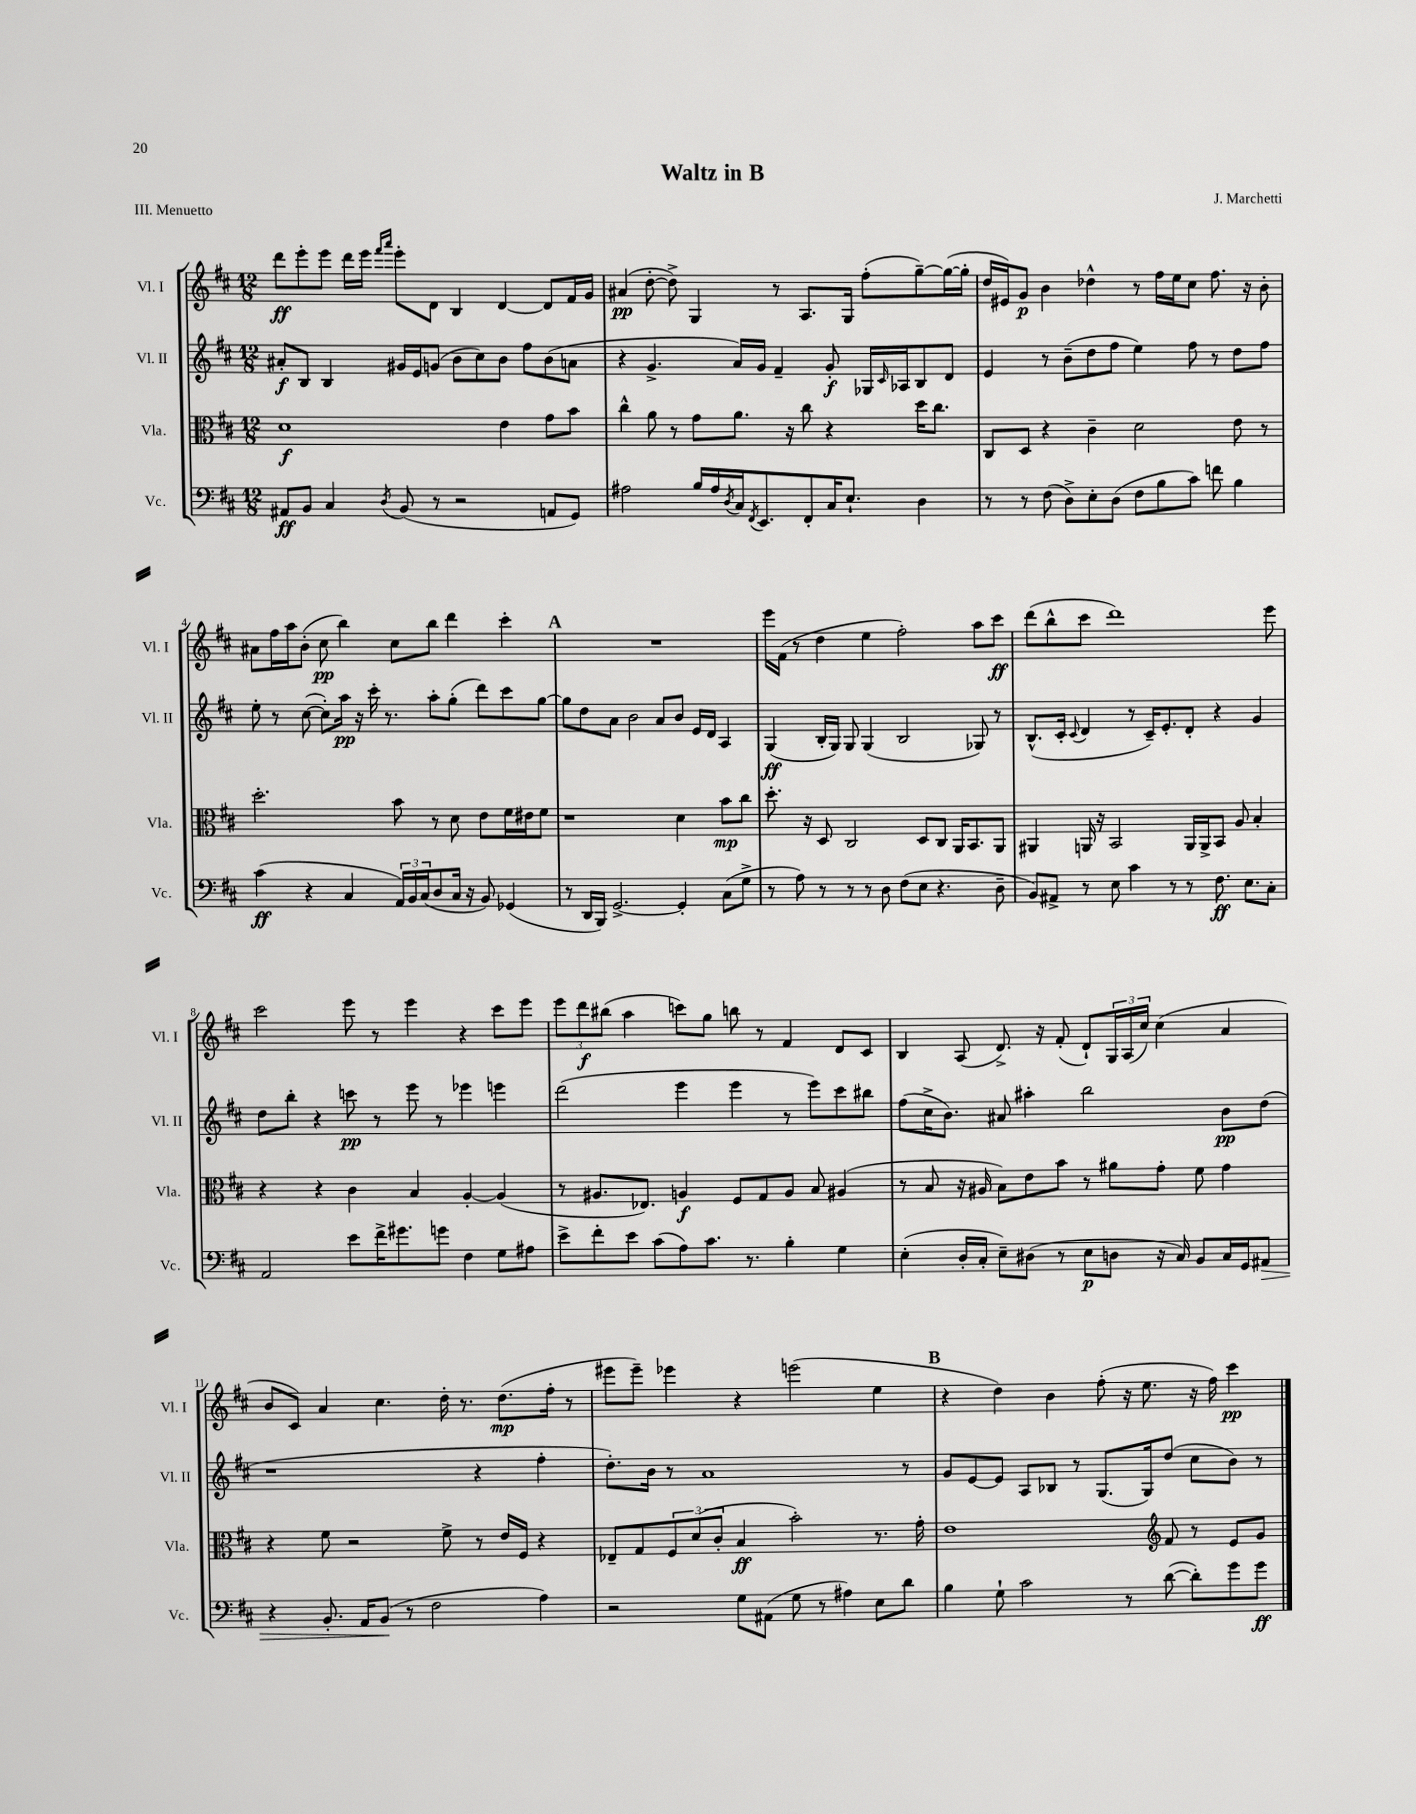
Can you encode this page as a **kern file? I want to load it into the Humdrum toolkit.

**kern	**kern	**kern	**kern
*staff4	*staff3	*staff2	*staff1
*clefF4	*clefC3	*clefG2	*clefG2
*k[f#c#]	*k[f#c#]	*k[f#c#]	*k[f#c#]
*M12/8	*M12/8	*M12/8	*M12/8
8AA#	1d	8a#'	8ddd
8BB	.	8B	8eee'
4C#	.	4B	8eee
.	.	.	16ddd
.	.	.	16eee
.	.	.	16qqfff#
8qD	.	.	16qqaaa
(8BB	.	16g#	8eee'
.	.	16e	.
8r	.	(8g	8d
2r	.	8b	4B
.	.	8cc#)	.
.	4e	8b	[4d
.	.	8ff#	.
8AA	8g	(8b	8d]
8GG)	8b	8a	16f#
.	.	.	16g
=	=	=	=
2A#	4cc#^^	4r	(4a#
.	8a	4.g^	[8dd'
.	8r	.	8dd^])
16B	8g	.	4G
16A#	.	.	.
8qD	.	.	.
16C#	8.a	16a)	.
8qFF#	.	.	.
8.EE	.	16g	.
.	.	4f#~	8r
.	16r	.	.
8FF#'	8cc#	.	8.A
16C#	4r	8g'	.
8.E`	.	.	16G
.	.	16G-	(8ff#'
.	.	16qqc#	.
.	.	16A-	.
4D	16dd	8B	[8gg~)
.	8.cc#	.	.
.	.	8d	(16gg_
.	.	.	16gg']
=	=	=	=
8r	8C#	4e	16dd
.	.	.	16e#)
8r	8D	.	8g
(8F#	4r	8r	4b
8D^)	.	(8b~	.
8E'	4c#~	8dd	4dd-^^
(8D	.	8ff#	.
8F#	2d	4ee)	8r
8B	.	.	16ff#
.	.	.	16ee
8c#)	.	8ff#	8cc#
8f	.	8r	8.ff#
4B	8e	8dd	.
.	.	.	16r
.	8r	8ff#	8b'
=	=	=	=
(4c#	2.dd'	8ee'	8a#
.	.	8r	16ff#
.	.	.	16aa
4r	.	([8cc#	(8b'
.	.	8cc#'])	8cc#
4C#	.	16aa	4bb)
.	.	16r	.
.	.	16ccc#'	.
.	.	8.r	.
24AA)	8b	.	8cc#
24BB	.	.	.
(24C#	.	.	.
8D	8r	8aa'	8bb
16C#	8d	(8gg'	4ddd
16r	.	.	.
8BB)	8e	8ddd)	.
(4GG-	16f#	8ccc#	4ccc#'
.	16e#	.	.
.	8f#	[8gg	.
=	=	=	=
8r	1r	8gg]	1.r
16DD	.	8dd	.
16BBB)	.	.	.
[2.GG^	.	8a	.
.	.	2b	.
.	.	8a	.
4GG']	4d	8b	.
.	.	16e	.
.	.	16d	.
(8C#	8b	4A	.
8G^	8cc#	.	.
=	=	=	=
8r	8.dd'	(4G	16eee
.	.	.	(16f#
8A)	.	.	8r
.	16r	.	.
8r	8D	16B'	4dd
.	.	16G)	.
8r	2C#	8G	.
8r	.	(4G	4ee
8D	.	.	.
(8F#	.	2B	2ff#')
8E	8D	.	.
4.r	8C#	.	.
.	16AA	.	.
.	8.BB	.	.
.	.	8G-)	8aa
8D~	8AA	8r	8ccc#
=	=	=	=
8BB)	4AA#	(8.B^^	(8ddd
8AA#^	.	.	8bb^^
.	.	16c#'	.
.	.	8qqc#	.
8r	16AA	4d	8ccc#
.	16r	.	.
8E	2BB	.	1ddd)
4c#	.	8r	.
.	.	16c#~)	.
.	.	8.e'	.
8r	.	.	.
8r	16AA	8d'	.
.	16AA^	.	.
8.F#	8BB	4r	.
.	8A	.	.
8.E	.	.	.
.	4B'	4g	.
8C#'	.	.	8eee
=	=	=	=
2AA	4r	8dd	2ccc#
.	.	8bb'	.
.	4r	4r	.
8e	4c#	8ccc	8eee
16f#^	.	8r	8r
8.g#	.	.	.
.	4B	8eee	4eee
8g	.	8r	.
4F#	[4A'	4eee-	4r
8G	(4A]	4eee	8ccc#
8A#	.	.	8eee
=	=	=	=
8e^	8r	(2ddd	12eee
.	.	.	12ddd
8f#'	8.A#	.	.
.	.	.	(12bb#
8e	.	.	4aa
.	8.E-)	.	.
(8c#	.	.	.
8A)	4A	4eee	8ccc)
8.c#	.	.	8gg
.	8F#	4eee	8bb
8.r	.	.	.
.	8G	.	8r
4B'	8A	8r	4f#
.	8B	8eee)	.
4G	(4A#	8ccc#	8d
.	.	8bb#	8c#
=	=	=	=
(4E'	8r	(8ff#	4B
.	8B	16cc#^	.
.	.	8.b)	.
16D'	16r	.	(8A
16C#'	16A#	.	.
8E~)	8B)	8a#	8.d^)
(8D#	8e	4aa#'	.
.	.	.	16r
8r	8b	.	(8f#'
8E	8r	2bb	8d`)
8D	8a#	.	24G
.	.	.	(24A
.	.	.	24cc#)
16r	8g'	.	(4cc#
16C#)	.	.	.
8BB	8f#	.	.
16C#	4g	8b	4a
16GG	.	.	.
8AA#	.	(8dd	.
=	=	=	=
4r	4r	1r	8b
.	.	.	8c#)
8.BB'	8f#	.	4a
.	2r	.	.
16AA	.	.	.
(8BB	.	.	4.cc#
8r	.	.	.
2F#	.	.	.
.	8f#^	.	16dd'
.	.	.	8.r
.	8r	4r	.
.	16e	.	(8.dd
.	16F#	.	.
4A)	4r	4ff#'	.
.	.	.	16ff#'
.	.	.	8r
=	=	=	=
2r	8E-~	8.dd')	8eee#
.	8G	.	8eee#~)
.	.	16b	.
.	12F#	8r	4eee-
.	(12d	.	.
.	.	1a	.
.	12c#'	.	.
8G	4B	.	4r
(8AA#	.	.	.
8G	2b')	.	(2eee
8r	.	.	.
4A#)	.	.	.
8E	8.r	.	4ee
8d	.	8r	.
.	16g'	.	.
=	=	=	=
4B	1e	8g	4r
.	.	[8e	.
8G`	.	8e]	4dd)
2c#	.	8A	.
.	.	8B-	4b
.	.	8r	.
.	.	(8.G	(8ff#'
8r	.	.	16r
.	.	16G)	8.ee
*	*clefG2	*	*
([8d	8f#	(8dd	.
8d'])	8r	8cc#	16r
.	.	.	16ff#)
8g	8e	8b)	4ccc#
8g	8g	8r	.
==	==	==	==
*-	*-	*-	*-
